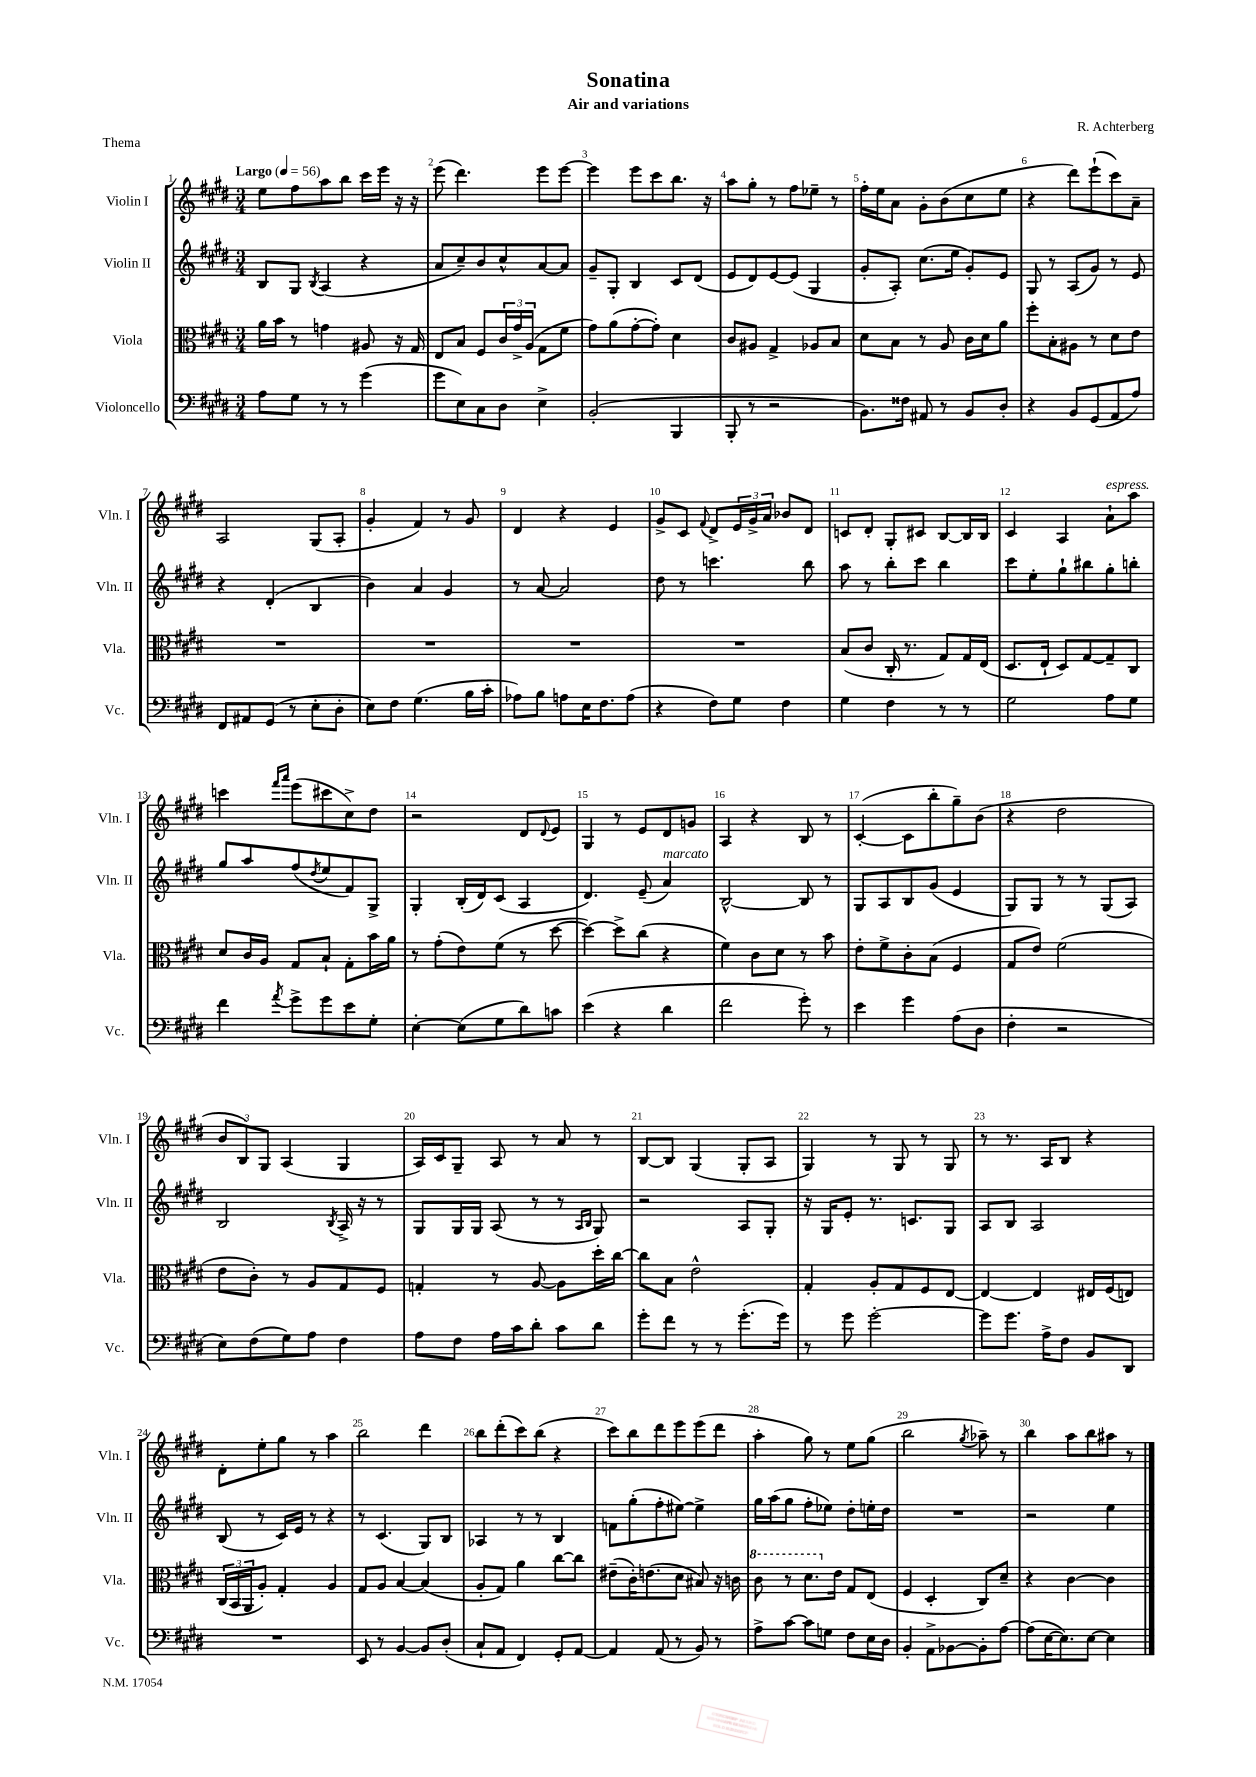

**kern	**kern	**kern	**kern
*part4	*part3	*part2	*part1
*staff4	*staff3	*staff2	*staff1
*I"Violoncello	*I"Viola	*I"Violin II	*I"Violin I
*I'Vc.	*I'Vla.	*I'Vln. II	*I'Vln. I
*clefF4	*clefC3	*clefG2	*clefG2
*k[f#c#g#d#]	*k[f#c#g#d#]	*k[f#c#g#d#]	*k[f#c#g#d#]
*M3/4	*M3/4	*M3/4	*M3/4
*MM56	*MM56	*MM56	*MM56
=1	=1	=1	=1
!	!	!	!LO:TX:a:B:t=Largo
8A\L	16a\LL	8B/L	8ee\L
.	16b\JJ	.	.
8G#\J	8r	8G#/J	8ff#\
.	.	8qB/	.
8r	4gn\	(4A/	8aa\
8r	.	.	8bb\J
(4g#\	8A#X/	4r	16ccc#\LL
.	.	.	16eee\JJ
.	16r	.	16r
.	16G#/	.	16r
=2	=2	=2	=2
8g#\L	8E/L	8a/L	(8eee\
8E\)	8B/J	8cc#~/)	4.ddd#\)
8C#\	8F#/L	8b/	.
8D#\J	24c#/L	8cc#^^/	.
.	24g#^/	.	.
.	(24A/JJ	.	.
4E^\	8G#\L	[8a/	8eee\L
.	8f#\J	8a/J]	[8eee\J
=3	=3	=3	=3
(2BB'/	8g#\L)	8g#~/L	4eee\]
.	(8a\	8G#'/J	.
.	[8g#'\	4B/	8eee\L
.	8g#'\J])	.	8ccc#\
4BBB/	4d#\	8c#/L	8.bb\J
.	.	(8d#/J	.
.	.	.	16r
=4	=4	=4	=4
8BBB'/	8c#/L	8e/L	8aa\L
8r	8A#X/J	8d#/)	8gg#'\J
2r	4G#^/	[8e/	8r
.	.	(8e/J]	8ff#\L
.	8A-X/L	4G#/	8ee-X~\J
.	8B/J	.	8r
=5	=5	=5	=5
8.BB\L)	8d#\L	8g#'/L	16ff#'\LL
.	.	.	16ee\J
.	8B\J	8A'/J)	8a\J
16F##X\Jk	.	.	.
8AA#X/	8r	(8.cc#\L	8g#'\L
8r	8A/	.	(8b\
.	.	16ee\Jk	.
8BB/L	16c#\LL	8g#'/L)	8cc#\
.	16d#\J	.	.
8D#'/J	8a\J	8e/J	8ee\J
=6	=6	=6	=6
4r	8ff#'\L	8G#/	4r
.	8B'\	8r	.
8BB/L	8A#X\J	(8A/L	8ddd#\L)
(8GG#/	8r	8g#/J)	(8eee`\
8AA/	8d#\L	8r	8ccc#\)
8A/J)	8e\J	8e/	8a~\J
!!LO:LB:g=z
=7	=7	=7	=7
8FF#/L	2.r	4r	2A/
8AA#X/	.	.	.
(8GG#/J	.	(4d#'/	.
8r	.	.	.
8E'\L	.	4B/	(8G#/L
8D#'\J	.	.	8A'/J
=8	=8	=8	=8
8E\L)	2.r	4b\)	4g#'/
8F#\J	.	.	.
(4.G#\	.	4a/	4f#/)
.	.	4g#/	8r
16B\LL	.	.	8g#/
16c#'\JJ	.	.	.
=9	=9	=9	=9
8A-X\L)	2.r	8r	4d#/
8B\J	.	[8a/	.
8An\L	.	2a/]	4r
16E\K	.	.	.
8.F#\	.	.	.
.	.	.	4e/
(8A\J	.	.	.
=10	=10	=10	=10
4r	2.r	8dd#\	8g#^/L
.	.	8r	8c#/J
.	.	.	8qqf#/
8F#\L)	.	4.cccn\	8d#^/L
8G#\J	.	.	24e/L
.	.	.	24g#^/
.	.	.	24a/JJ
4F#\	.	.	8b-X/L
.	.	8bb\	8d#/J
=11	=11	=11	=11
4G#\	(8B/L	8aa\	8cn/L
.	8c#/J	8r	8d#'/J
4F#\	16C#'/	8bb'\L	8G#'/L
.	8.r	.	.
.	.	8ccc#\J	8c#X/J
8r	8G#/L)	4bb\	[8B/L
8r	16G#/L	.	16B/L]
.	(16E/JJ	.	16B/JJ
=12	=12	=12	=12
2G#\	8.D#/L	8ccc#\L	4c#/
.	.	8ee'\	.
.	16E`/Jk	.	.
.	8D#/L)	8gg#`\	4A/
.	[8G#/	8bb#X\	.
!	!	!	!LO:TX:a:i:t=espress.
8A\L	8G#~/]	8gg#'\	8a`\L
8G#\J	8C#/J	8bbn'\J	8aa\J
!!LO:LB:g=z
=13	=13	=13	=13
4f#\	8d#/L	8gg#/L	4cccn\
.	16c#/L	8aa/	.
.	16A/JJ	.	.
.	.	.	16qqfff#/LL
8qa/	.	.	16qqaaa/JJ
8g#^\L	8G#/L	(8ff#/	(8eee\L
.	.	8qdd#/	.
8g#\	8B`/J	8ee/	8ccc#X\
8e\	8G#'\L	8f#/)	8cc#^\)
8G#'\J	16b\L	8G#^/J	8dd#\J
.	16a\JJ	.	.
=14	=14	=14	=14
[4E'\	8r	4G#'/	2r
.	(8g#'\L	.	.
(8E\L]	8e\)	(16B'/LL	.
.	.	16d#/J)	.
8G#\	(8f#\J	(8c#/J	.
8d#\)	8r	4A/	8d#/L
.	.	.	8qqd#/
8cn\J	[8dd#\	.	8e/J
=15	=15	=15	=15
(4e\	4dd#\_)	4.d#/)	4G#/
4r	8dd#^\L]	.	8r
.	(8cc#\J	(8e~/	8e/L
!	!	!LO:TX:a:i:t=marcato	!
4d#\	4r	4a/)	8d#/
.	.	.	8gn/J
=16	=16	=16	=16
2f#\	4f#\)	[2B^^/	4A/
.	8c#\L	.	4r
.	8d#\J	.	.
8g#'\)	8r	8B/]	8B/
8r	8b\	8r	8r
=17	=17	=17	=17
4e\	8e'\L	8G#/L	([4c#'/
.	8f#^\	8A/	.
4g#\	8c#'\	8B/	8c#\L]
.	(8B\J	(8g#/J	8bb'\
(8A\L	4F#/	4e/	8gg#~\)
8D#\J	.	.	(8b\J
=18	=18	=18	=18
4F#'\	8G#/L	8G#/L)	4r
.	8e/J)	8G#/J	.
2r	(2f#\	8r	2dd#\
.	.	8r	.
.	.	(8G#/L	.
.	.	8A/J)	.
!!LO:LB:g=z
=19	=19	=19	=19
8E\L)	8e\L	2B/	12b/L
.	.	.	12B/)
(8F#\	8c#'\J)	.	.
.	.	.	12G#/J
8G#\)	8r	.	(4A/
8A\J	8A/L	.	.
.	.	8qB/	.
4F#\	8G#/	16A^/	4G#/
.	.	16r	.
.	8F#/J	8r	.
=20	=20	=20	=20
8A\L	4Gn'/	8G#/L	16A/LL)
.	.	.	16c#/J
8F#\J	.	16G#/L	8G#~/J
.	.	16G#/JJ	.
16A\LL	8r	(8A/	8A/
16c#\J	.	.	.
8d#'\J	[8A/	8r	8r
8c#\L	8A\L]	8r	8a/
.	.	16qqA/LL	.
.	.	16qqB/JJ	.
8d#\J	16dd#'\L	8G#/)	8r
.	[16cc#\JJ	.	.
=21	=21	=21	=21
8g#'\L	8cc#\L]	2r	[8B/L
8f#\J	8B\J	.	8B/J]
8r	2e^^\	.	(4G#/
8r	.	.	.
(8.g#'\L	.	8A/L	8G#'/L
.	.	8G#'/J	8A/J
16g#\Jk)	.	.	.
=22	=22	=22	=22
8r	4G#'/	16r	4G#/)
.	.	16G#/KL	.
8g#\	.	8e'/J	.
[2g#'\	8A'/L	8.r	8r
.	8G#/	.	8G#/
.	.	8.cn/L	.
.	8F#/	.	8r
.	[8E/J	8G#/J	8G#/
=23	=23	=23	=23
8g#\L]	4E/_	8A/L	8r
8.g#\J	.	8B/J	8.r
.	4E/]	2A/	.
16A^\KL	.	.	16A/KL
8F#\J	.	.	8B/J
8BB/L	16E#X/LL	.	4r
.	(16F#/J	.	.
8DD#/J	8En/J)	.	.
!!LO:LB:g=z
=24	=24	=24	=24
2.r	(24C#/LL	(8B/	8d#'\L
.	24BB/	.	.
.	24AA/J	.	.
.	8A'/J)	8r	8ee'\
.	4G#'/	16c#/LL)	8gg#\J
.	.	16e/JJ	.
.	.	8r	8r
.	4A/	4r	4aa\
=25	=25	=25	=25
8EE/	8G#/L	8r	2bb\
8r	8A/J	(4.c#/	.
[4BB/	[4B/	.	.
8BB/L]	(4B/]	8G#/L)	4ddd#\
(8D#'/J	.	8B/J	.
=26	=26	=26	=26
8C#`/L	8A'/L	4A-X/	8bb\L
8AA/J	8G#/J)	.	(8ddd#'\
4FF#/)	4a\	8r	8ccc#\)
.	.	8r	(8bb\J
8GG#'/L	[8cc#\L	4B/	4r
[8AA/J	8cc#\J]	.	.
=27	=27	=27	=27
4AA/]	(8e#X~\L	8fn\L	8ccc#\L)
.	16c#'\K)	(8gg#'\	8bb\
.	(8.en\	.	.
(8AA/	.	8ff#'\	8ddd#\
8r	8d#\J	[8ee#X\J)	8eee\
8BB/)	8B#X/)	4ee#^\]	(8eee\
8r	16r	.	8ddd#\J
.	16cn\	.	.
=28	=28	=28	=28
*	*8va	*	*
8A^\L	8cc#\	16gg#\LL	4aa'\
.	.	(16aa\J	.
[8c#\J	8r	8gg#\J	.
8c#\L]	8.dd#\L	8ff#'\L	8gg#\)
8Gn\J	.	8ee-X\J)	8r
*	*X8va	*	*
.	16e\Jk	.	.
8F#\L	8G#/L	8dd#'\L	8ee\L
16E\L	(8E/J	16een'\L	(8gg#\J
16D#\JJ	.	16dd#\JJ	.
=29	=29	=29	=29
4BB'/	4F#/	2.r	2bb\
8AA^\L	4D#'/	.	.
[8BB-X\	.	.	.
.	.	.	8qgg#/
8BB-'\]	8C#/L)	.	8aa-X~\)
[8A\J	8d#~/J	.	8r
=30	=30	=30	=30
(8A\L]	4r	2r	4bb\
[16E\K	.	.	.
8.E\])	.	.	.
.	[4c#\	.	8aa\L
[8E\J	.	.	8bb\
4E\]	4c#\]	4ee\	8aa#X\J
.	.	.	8r
==	==	==	==
*-	*-	*-	*-
